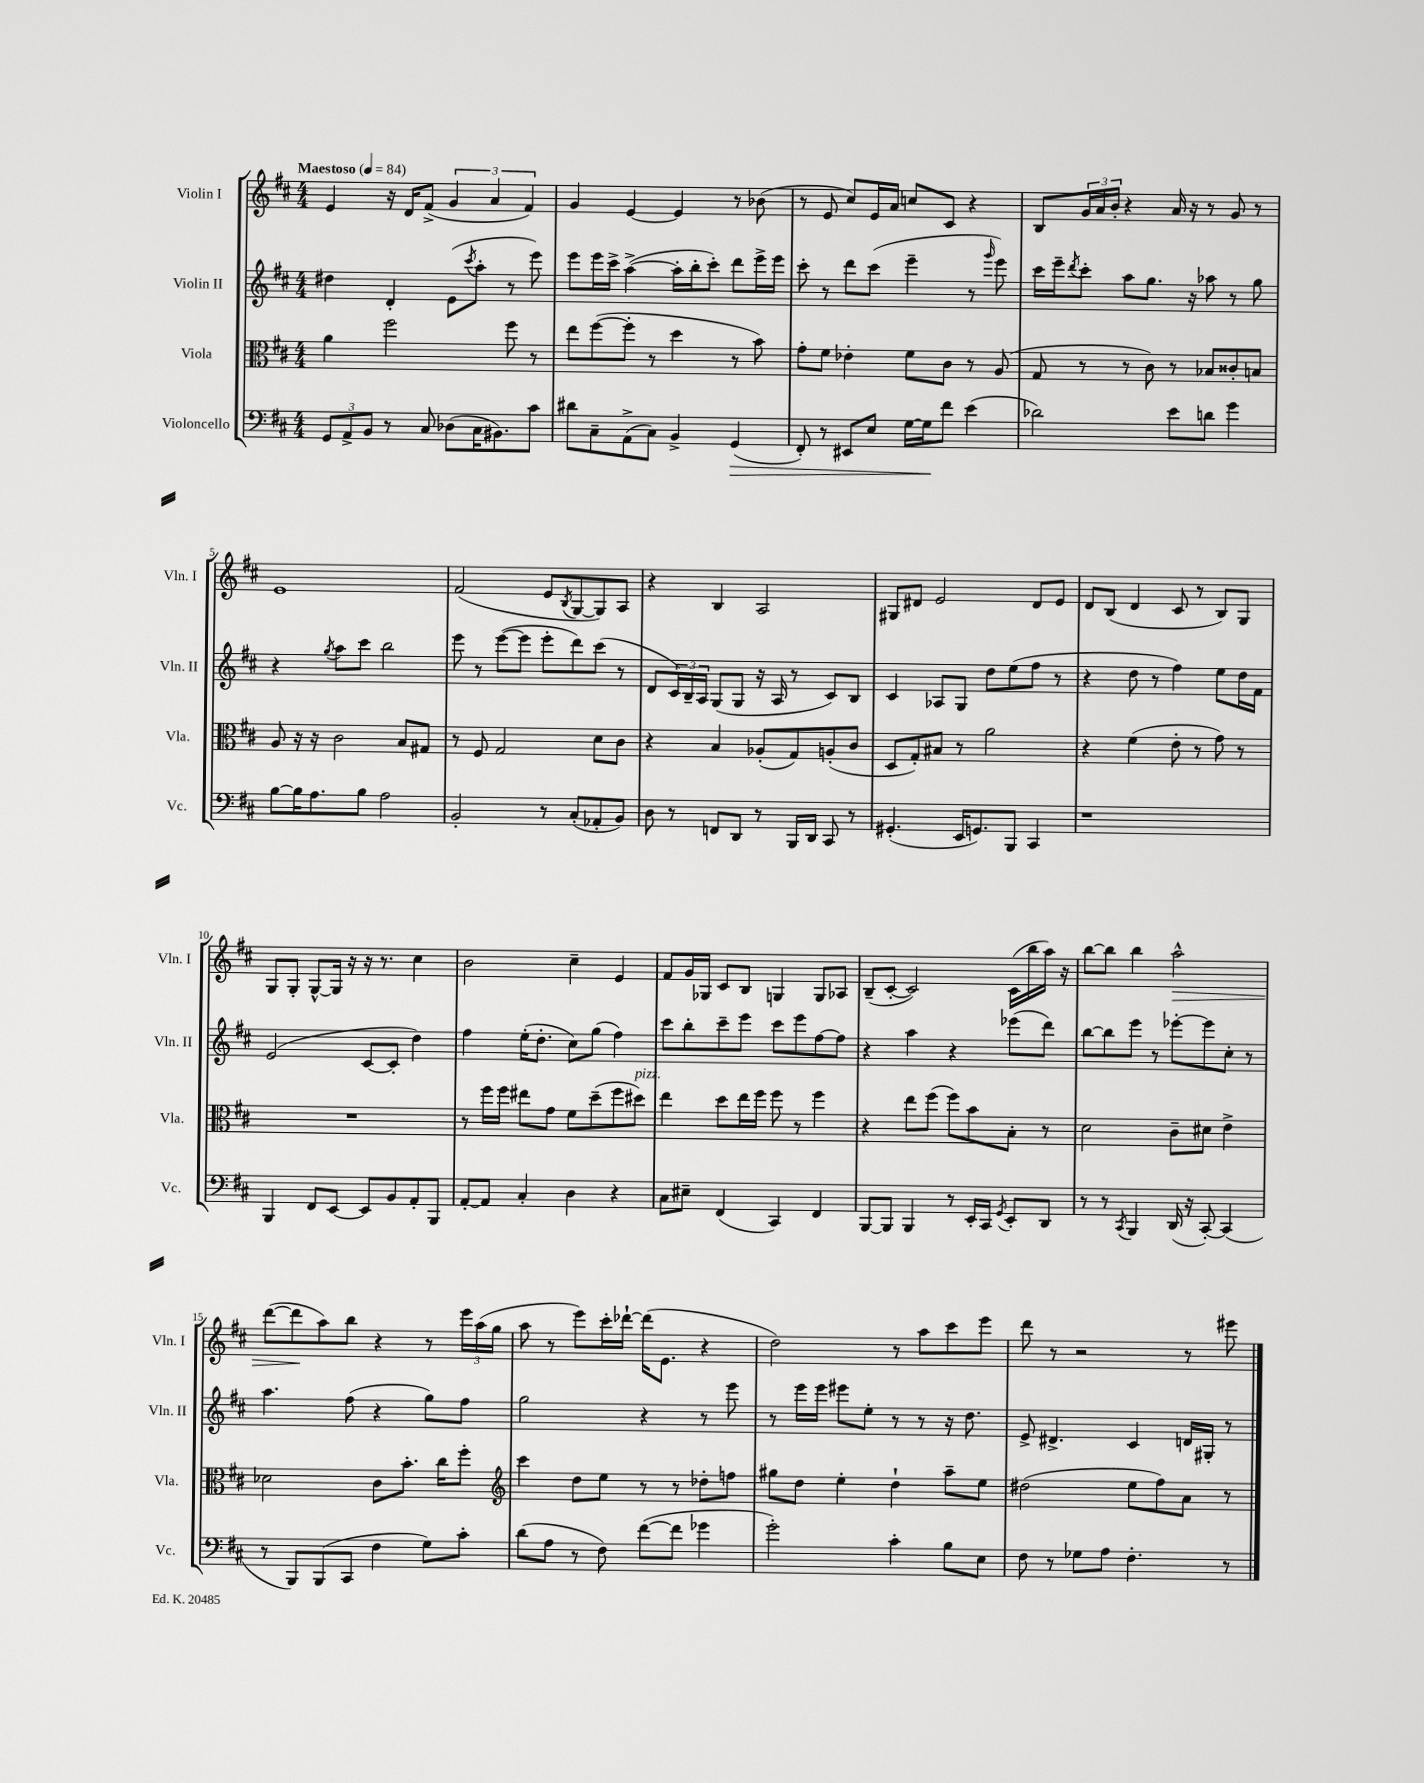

**kern	**dynam	**kern	**kern	**kern	**dynam
*part4	*part4	*part3	*part2	*part1	*part1
*staff4	*staff4	*staff3	*staff2	*staff1	*staff1
*I"Violoncello	*	*I"Viola	*I"Violin II	*I"Violin I	*
*I'Vc.	*	*I'Vla.	*I'Vln. II	*I'Vln. I	*
*clefF4	*	*clefC3	*clefG2	*clefG2	*
*k[f#c#]	*	*k[f#c#]	*k[f#c#]	*k[f#c#]	*
*M4/4	*	*M4/4	*M4/4	*M4/4	*
*MM84	*	*MM84	*MM84	*MM84	*
=1	=1	=1	=1	=1	=1
!	!	!	!	!LO:TX:a:B:t=Maestoso	!
12GG/L	.	4a\	4dd#X\	4e/	.
12AA^/	.	.	.	.	.
12BB/J	.	.	.	.	.
8r	.	2ff#\	4d'/	16r	.
.	.	.	.	16d/KL	.
8C#/	.	.	.	(8f#^/J	.
(8D-X\L	.	.	(8e\L	6g/	.
.	.	.	8qccc#/	.	.
16C#\K	.	.	8aa'\J	.	.
.	.	.	.	6a/	.
8.BB#X\)	.	.	.	.	.
.	.	8ff#\	8r	.	.
.	.	.	.	6f#/)	.
8c#\J	.	8r	8eee\)	.	.
=2	=2	=2	=2	=2	=2
8d#X\L	.	8ee\L	8eee\L	4g/	.
8C#~\	.	([8ff#\	16eee\L	.	.
.	.	.	16ccc#^\JJ	.	.
(8AA^\	.	8ff#'\J]	([4aa^\	[4e/	.
8C#\J)	.	8r	.	.	.
4BB^/	.	4dd\	16aa'\LL]	4e/]	.
.	.	.	16bb'\J	.	.
.	.	.	8ccc#'\J)	.	.
!	!LO:HP:b	!	!	!	!
(4GG/	>	8r	8ddd\L	8r	.
.	.	8b\)	16eee^\L	(8b-X\	.
.	.	.	16eee\JJ	.	.
=3	=3	=3	=3	=3	=3
8FF#'/)	.	8g'\L	8ccc#'\	8r	.
8r	.	8f#\J	8r	8e/	.
8EE#X/L	.	4e-X'\	8ddd\L	8cc#/L)	.
8E/J	.	.	(8ccc#\J	16e/L	.
.	.	.	.	16a/JJ	.
[16G\LL	.	8f#\L	4eee~\	8ccn/L	.
16G\J]	.	.	.	.	.
8f#\J	]	8c#\J	.	8c#/J	.
(4e\	.	8r	8r	4r	.
.	.	.	16qqggg/	.	.
.	.	(8A/	8eee\)	.	.
=4	=4	=4	=4	=4	=4
2d-X\)	.	8G/	16ccc#\LL	8B/L	.
.	.	.	16eee~\J	.	.
.	.	.	8qddd/	.	.
.	.	8r	8ccc#'\J	24g/L	.
.	.	.	.	24a/	.
.	.	.	.	24b'/JJ	.
.	.	8r	8aa\L	4r	.
.	.	8c#\)	8.gg\J	.	.
8e\L	.	8r	.	16a/	.
.	.	.	16r	16r	.
8dn\J	.	8B-X/L	8aa-X\	8r	.
4g\	.	8c##X'/	8r	8g/	.
.	.	8Bn/J	8gg\	8r	.
!!LO:LB:g=z
=5	=5	=5	=5	=5	=5
[8B\L	.	8A/	4r	1e	.
16B\K]	.	16r	.	.	.
8.A\	.	16r	.	.	.
.	.	.	8qgg/	.	.
.	.	2c#\	8aa\L	.	.
8B\J	.	.	8ccc#\J	.	.
2A\	.	.	2bb\	.	.
.	.	8B/L	.	.	.
.	.	8G#X/J	.	.	.
=6	=6	=6	=6	=6	=6
2BB'/	.	8r	8eee\	(2f#/	.
.	.	8F#/	8r	.	.
.	.	2G/	([8eee\L	.	.
.	.	.	8eee\J]	.	.
8r	.	.	8eee'\L	8e/L	.
.	.	.	.	8qB/	.
(8C#'/L	.	.	8ddd\)	[8G/	.
8AA-X'/	.	8d\L	(8ccc#\J	8G/])	.
8BB/J)	.	8c#\J	8r	8A/J	.
=7	=7	=7	=7	=7	=7
8D\	.	4r	8d/L	4r	.
8r	.	.	24c#/L)	.	.
.	.	.	24B~/	.	.
.	.	.	24A/JJ	.	.
8FFn/L	.	4B/	(8G/L	4B/	.
8DD/J	.	.	8G/J	.	.
8r	.	(8A-X'/L	16r	2A/	.
.	.	.	16A/	.	.
16BBB/LL	.	8G/)	8r	.	.
16DD/JJ	.	.	.	.	.
8CC#/	.	(8An'/	8c#/L)	.	.
8r	.	8c#/J	8B/J	.	.
=8	=8	=8	=8	=8	=8
(4.GG#X'/	.	8D/L	4c#/	8G#X/L	.
.	.	8G'/)	.	8d#X/J	.
.	.	8B#X/J	8A-X/L	2e/	.
16EE/KL	.	8r	8G/J	.	.
8.GGn/)	.	.	.	.	.
.	.	2a\	8dd\L	.	.
8BBB/J	.	.	(8ee\	.	.
4CC#/	.	.	8ff#\J	8d#/L	.
.	.	.	8r	8e/J	.
=9	=9	=9	=9	=9	=9
1r	.	4r	4r	8d/L	.
.	.	.	.	(8B/J	.
.	.	(4f#\	8dd\	4d/	.
.	.	.	8r	.	.
.	.	8e'\	4ff#\)	8c#/	.
.	.	8r	.	8r	.
.	.	8g\)	8ee\L	8B/L)	.
.	.	8r	16dd\L	8G/J	.
.	.	.	16f#\JJ	.	.
!!LO:LB:g=z
=10	=10	=10	=10	=10	=10
4BBB/	.	1r	(2e/	8G/L	.
.	.	.	.	8G'/J	.
8FF#/L	.	.	.	[8G^^/L	.
[8EE/J	.	.	.	16G/Jk]	.
.	.	.	.	16r	.
8EE/L]	.	.	[8c#/L	16r	.
.	.	.	.	8.r	.
8BB/	.	.	8c#'/J]	.	.
8AA'/	.	.	4dd\)	4cc#\	.
8BBB/J	.	.	.	.	.
=11	=11	=11	=11	=11	=11
[8AA'/L	.	8r	4ff#\	2b\	.
8AA/J]	.	16ff#\LL	.	.	.
.	.	16ff#\JJ	.	.	.
4C#'/	.	8ee#X\L	(16ee'\KL	.	.
.	.	.	8.dd'\J	.	.
.	.	8g\J	.	.	.
4D\	.	8f#\L	8cc#\L)	4cc#~\	.
.	.	(8dd~\	(8gg\J	.	.
4r	.	8ff#\	4ff#\)	4e/	.
!	!	!LO:TX:a:i:t=pizz.	!	!	!
.	.	8dd#X\J)	.	.	.
=12	=12	=12	=12	=12	=12
8C#\L	.	4ee\	8ccc#\L	8f#/L	.
8E#X~\J	.	.	8bb'\	16g/L	.
.	.	.	.	16G-X/JJ	.
(4FF#/	.	8dd\L	8ccc#~\	8c#/L	.
.	.	16ee\L	8eee\J	8B/J	.
.	.	16ff#\JJ	.	.	.
4CC#/)	.	8ff#\	8ccc#\L	4Gn/	.
.	.	8r	8eee\	.	.
4FF#/	.	4ff#\	[8ff#\	8G/L	.
.	.	.	8ff#\J]	8A-X/J	.
=13	=13	=13	=13	=13	=13
[8BBB/L	.	4r	4r	(8B~/L	.
8BBB/J]	.	.	.	[8c#'/J	.
4BBB/	.	8ee\L	4aa\	2c#/])	.
.	.	(8ff#\J	.	.	.
8r	.	8ff#\L)	4r	.	.
16EE'/LL	.	8b\	.	.	.
16CC#/JJ	.	.	.	.	.
8qGG/	.	.	.	.	.
8EE'/L	.	8B'\J	(8eee-X\L	(16c#\LL	.
.	.	.	.	16bb\	.
8DD/J	.	8r	8ddd\J)	16aa\JJ)	.
.	.	.	.	16r	.
=14	=14	=14	=14	=14	=14
8r	.	2d\	[8bb\L	[8bb\L	.
8r	.	.	8bb\]	8bb\J]	.
8qCC#/	.	.	.	.	.
4BBB/	.	.	8eee\J	4bb\	.
.	.	.	8r	.	.
!	!	!	!	!	!LO:HP:b
(16DD/	.	8c#~\L	[8eee-X'\L	2aa^^\	>
16r	.	.	.	.	.
[8CC#'/)	.	8d#X\J	8eee-\]	.	.
(4CC#/]	.	4e^\	8cc#'\J	.	.
.	.	.	8r	.	.
!!LO:LB:g=z
=15	=15	=15	=15	=15	=15
8r	.	2d-X\	4.aa\	([8ddd\L	.
8BBB/L)	.	.	.	8ddd\]	.
(8BBB/	.	.	.	8aa\)	]
8CC#/J	.	.	(8ff#\	8bb\J	.
4F#\	.	8c#\L	4r	4r	.
.	.	8.b'\J	.	.	.
8G\L)	.	.	8gg\L)	8r	.
.	.	16cc#\KL	.	.	.
8c#'\J	.	8ff#'\J	8ff#\J	24eee\LL	.
.	.	.	.	(24aa\	.
.	.	.	.	24gg\JJ	.
=16	=16	=16	=16	=16	=16
*	*	*clefG2	*	*	*
(8d\L	.	4ccc#\	2gg\	8aa\	.
8A\J	.	.	.	8r	.
8r	.	8dd\L	.	8eee\L)	.
8F#\)	.	8ee\J	.	16ccc#'\L	.
.	.	.	.	[16ddd-X`\JJ	.
([8f#\L	.	8r	4r	(16ddd-\KL]	.
.	.	.	.	8.e\J	.
8f#\J]	.	8r	.	.	.
4g-X\	.	8dd-X'\L	8r	4r	.
.	.	8ffn\J	8eee\	.	.
=17	=17	=17	=17	=17	=17
2g'\)	.	8gg#X\L	8r	2dd\)	.
.	.	8dd\J	16eee\LL	.	.
.	.	.	16eee\JJ	.	.
.	.	4ee'\	8eee#X\L	.	.
.	.	.	8ee'\J	.	.
4c#'\	.	4dd`\	8r	8r	.
.	.	.	8r	8aa\L	.
8B\L	.	8aa~\L	16r	8ccc#\	.
.	.	.	8.dd\	.	.
8E\J	.	8ee\J	.	8eee\J	.
=18	=18	=18	=18	=18	=18
8F#\	.	(2dd#X\	8e^/	8ddd\	.
8r	.	.	4.d#X^/	8r	.
8G-X\L	.	.	.	2r	.
8A\J	.	.	.	.	.
4.F#'\	.	8ee\L	4c#/	.	.
.	.	8ff#\)	.	.	.
.	.	8a\J	16dn/LL	8r	.
.	.	.	16G#X'/JJ	.	.
8r	.	8r	8r	8eee#X\	.
==	==	==	==	==	==
*-	*-	*-	*-	*-	*-
